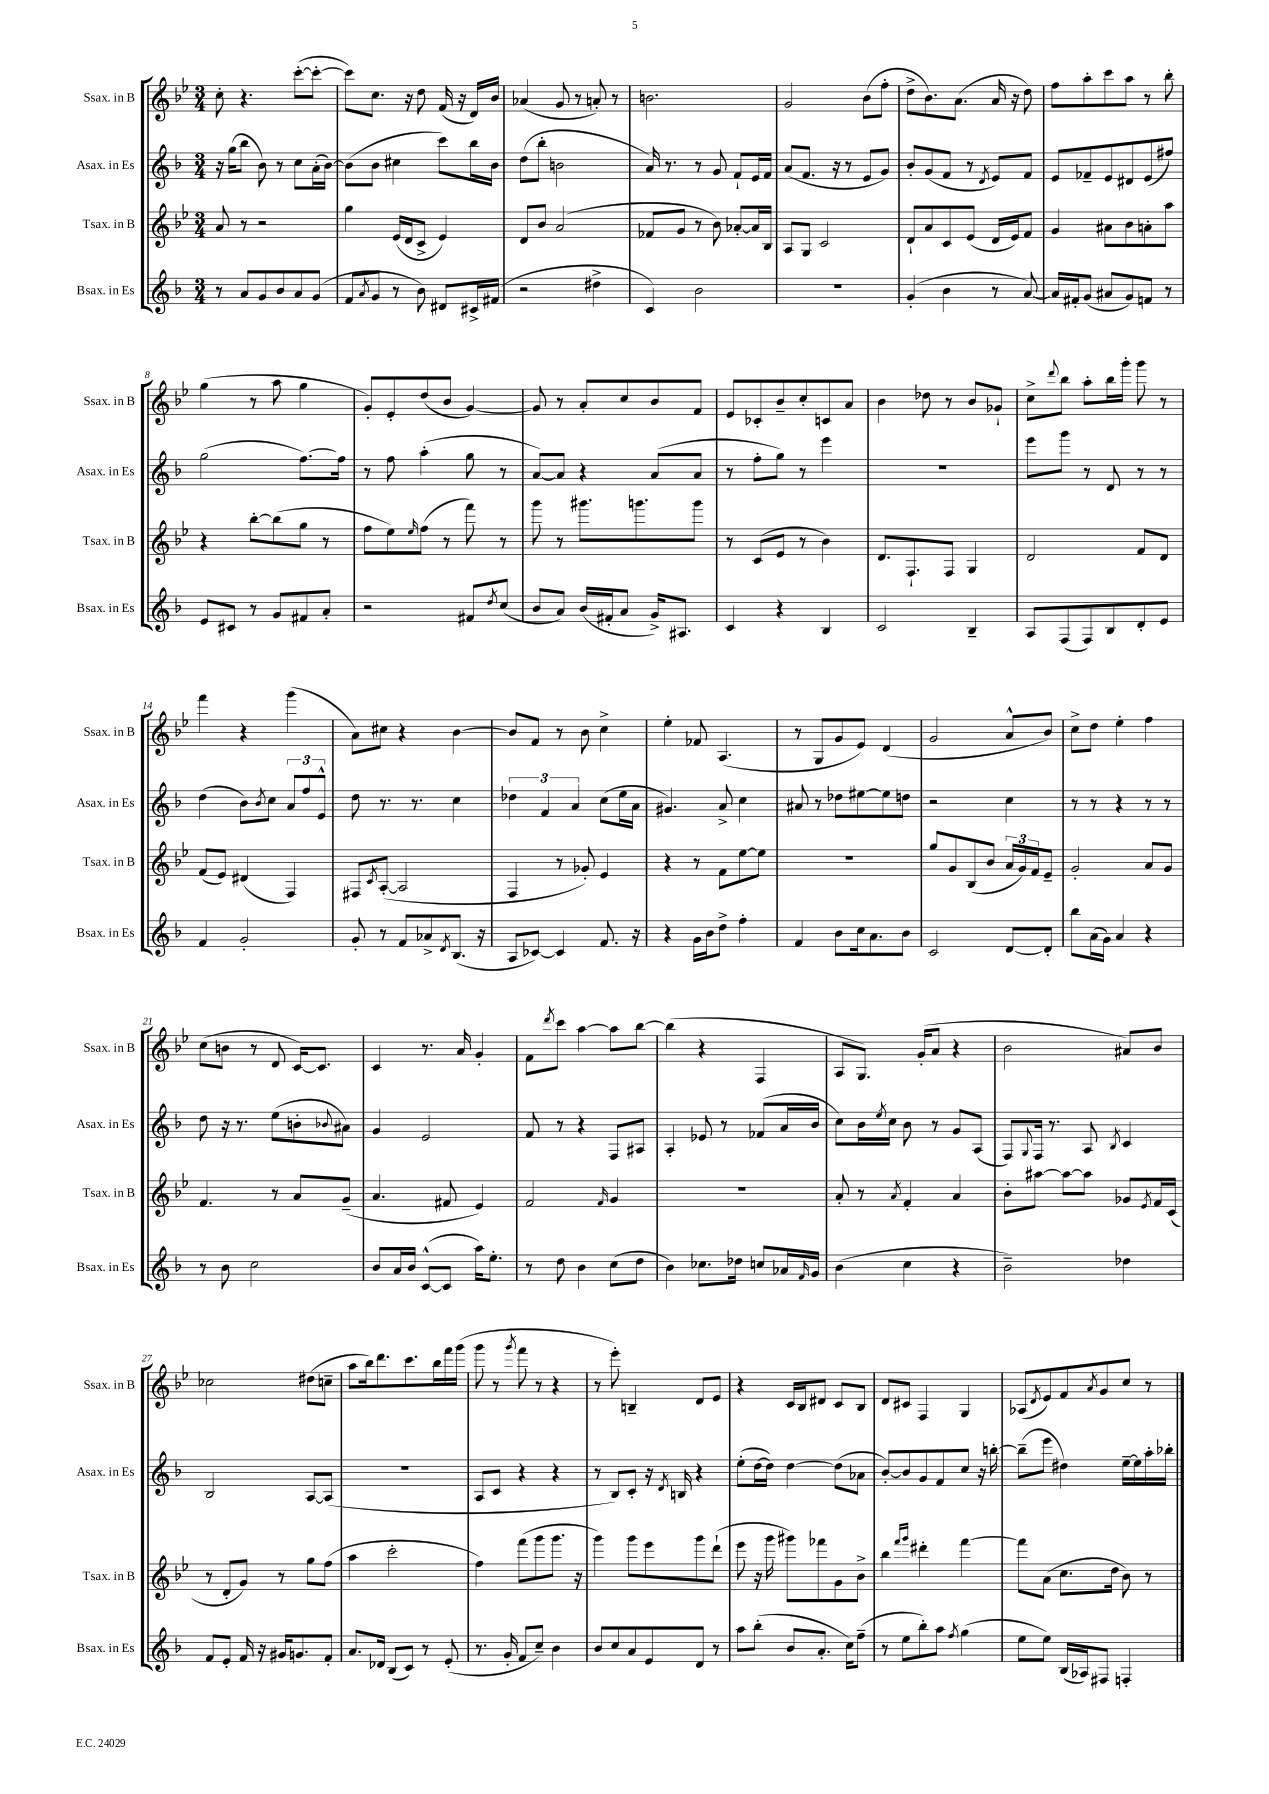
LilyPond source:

<<
\new StaffGroup <<
\new Staff = "s0" \with { instrumentName = "Ssax. in B" shortInstrumentName = "Ssax. in B" } {
    \clef treble \key bes \major \numericTimeSignature \time 3/4
    c''8-. r4. c'''8~-.( c'''8~-. |
    c'''8) c''8. r16 d''8 f'16( r16 d'16) bes'16 |
    aes'4( g'8 r8 a'8-.) r8 |
    b'2. |
    g'2 bes'8( f''8-. |
    d''8-> bes'8.) a'8.( a'16 r16 d''8) |
    f''8 a''8-. c'''8 a''8 r8 bes''8-. |
    g''4( r8 a''8 g''4 |
    g'8-.) ees'8-. d''8( bes'8 g'4~) |
    g'8 r8 a'8-. c''8 bes'8 f'8 |
    ees'8 ces'8-. bes'8-- c''8-. c'8 a'8 |
    bes'4 des''8 r8 bes'8 ges'8-! |
    c''8-> \appoggiatura { d'''8 } bes''8 a''8-. bes''16 g'''16-. g'''8 r8 |
    f'''4 r4 g'''4( |
    a'8) cis''8 r4 bes'4~ |
    bes'8 f'8 r8 bes'8 c''4-> |
    ees''4-. fes'8 a4.( |
    r8 g8 g'8 ees'8) d'4( |
    g'2 a'8-^ bes'8) |
    c''8-> d''8 ees''4-. f''4 |
    c''8( b'8 r8 d'8 c'16~) c'8. |
    c'4 r8. a'16 g'4-. |
    f'8 \acciaccatura { d'''8 } c'''8 a''4~ a''8 bes''8~ |
    bes''4( r4 f4 |
    a8 g8.) g'16-.( a'8 r4 |
    bes'2 ais'8) bes'8 |
    ces''2 dis''8( c''8-- |
    a''8 bes''16) d'''8. c'''8. bes''16 f'''16 g'''16( |
    g'''8 r8 \acciaccatura { g'''8 } f'''8 r8 r4 |
    r8 ees'''8-.) b4-- d'8 ees'8 |
    r4 c'16 bes16 dis'8 c'8 bes8 |
    d'8 cis'8 f4 g4 |
    aes8( \acciaccatura { d'8 } ees'8) f'8 \acciaccatura { a'8 } g'8 c''8 r8 \bar "|." |
}
\new Staff = "s1" \with { instrumentName = "Asax. in Es" shortInstrumentName = "Asax. in Es" } {
    \clef treble \key f \major \numericTimeSignature \time 3/4
    r16 g''16( bes''8 bes'8) r8 c''8 a'16-.( bes'16~) |
    bes'8( bes'8 cis''4 c'''8) bes''16 bes'16 |
    d''8( bes''8-. b'2 |
    a'16) r8. r8 g'8 f'8-! e'16 f'16 |
    a'8( f'8. r16 r8 e'8 g'8) |
    bes'8-. g'8( f'8 r8 \acciaccatura { d'8 } e'8) f'8 |
    e'8 fes'8-- e'8 dis'8 e'8( fis''8) |
    g''2( f''8.~) f''16 |
    r8 f''8 a''4-.( g''8 r8 |
    a'8~) a'8 r4 a'8( a'8 |
    r8 f''8-. g''8) r8 e'''4 |
    R2. |
    e'''8 g'''8 r8 d'8 r8 r8 |
    d''4( bes'8) \acciaccatura { bes'8 } c''8 \tuplet 3/2 { a'8 f''8 e'8-^ } |
    d''8 r8. r8. c''4 |
    \tuplet 3/2 { des''4 f'4 a'4 } c''8( e''16 a'16 |
    gis'4.) a'8-> c''4 |
    ais'8 r8 des''8 eis''8~ eis''8 d''8 |
    r2 c''4 |
    r8 r8 r4 r8 r8 |
    d''8 r16 r8. e''8( b'8-. \appoggiatura { bes'8 } ais'8) |
    g'4 e'2 |
    f'8 r8 r4 f8 ais8 |
    a4-. ees'8 r8 fes'8( a'16 bes'16 |
    c''8) bes'16 \acciaccatura { e''8 } c''16 bes'8 r8 g'8 a8( |
    f8) \appoggiatura { g8 } f16 r8. a8 \acciaccatura { bes8 } c'4 |
    bes2 a8~ a8( |
    r2. |
    a8 c'8 r4 r4 |
    r8 bes8) c'8-. r16 \acciaccatura { d'8 } b16 r4 |
    e''8-.( d''16~ d''16) d''4~ d''8( aes'8 |
    bes'8~-.) bes'8 g'8 f'8 c''8 r16 b''16~-. |
    b''8--( e'''8 dis''4) e''16~-- e''16 a''16-. bes''16-. \bar "|." |
}
\new Staff = "s2" \with { instrumentName = "Tsax. in B" shortInstrumentName = "Tsax. in B" } {
    \clef treble \key bes \major \numericTimeSignature \time 3/4
    a'8 r8 r2 |
    g''4 ees'16( d'16 c'8-> ees'4) |
    d'8 bes'8 a'2( |
    fes'8 g'8 r8 bes'8) aes'8~-. aes'16 bes16 |
    a8 g8 c'2 |
    d'8-! a'8 c'8 ees'8( d'16 ees'16) f'8 |
    g'4 ais'8 bes'8 a'8-. a''8 |
    r4 bes''8~-. bes''8( g''8 r8 |
    f''8 ees''8) \grace { ees''16 } f''8( r8 f'''8) r8 |
    g'''8 r8 gis'''8. g'''8. g'''8 |
    r8 c'8( ees'8 r8 bes'4) |
    d'8. f8.-! f8 g4 |
    d'2 f'8 d'8 |
    f'8( ees'8) dis'4( f4) |
    fis8 \acciaccatura { c'8 } a8~-.( a2 |
    f4 r8 ges'8-.) ees'4 |
    r4 r8 f'8 ees''8~ ees''8 |
    R2. |
    g''8 g'8 bes8( bes'8 \tuplet 3/2 { a'16 g'16) f'16 } ees'8-- |
    g'2-. a'8 g'8 |
    f'4. r8 a'8 g'8--( |
    a'4. fis'8 ees'4) |
    f'2 \grace { f'16 } g'4 |
    R2. |
    a'8-. r8 \acciaccatura { a'8 } f'4-. a'4 |
    bes'8-. ais''8~ ais''8~ ais''8 ges'8 \acciaccatura { ees'8 } f'16 c'16( |
    r8 d'8-. g'8) r8 g''8 f''8( |
    a''4 c'''2-. |
    f''4) f'''8( g'''8 g'''8. r16 |
    g'''4) g'''8 ees'''8 g'''8 d'''8-!( |
    ees'''8 r16 g'''16 gis'''8) fes'''8 g'8 bes'8-> |
    bes''4 \grace { f'''16 g'''16 } dis'''4-. f'''4~ |
    f'''8 a'8( c''8. d''16 bes'8) r8 \bar "|." |
}
\new Staff = "s3" \with { instrumentName = "Bsax. in Es" shortInstrumentName = "Bsax. in Es" } {
    \clef treble \key f \major \numericTimeSignature \time 3/4
    r8 a'8 g'8 bes'8 a'8 g'8( |
    f'8 \acciaccatura { a'8 } g'8 r8 bes'8) dis'8 cis'16-> fis'16( |
    r2 dis''4-> |
    c'4) bes'2 |
    R2. |
    g'4-.( bes'4 r8 a'8~) |
    a'16 fis'16-. g'8( ais'8 g'8) f'8 r8 |
    e'8 cis'8 r8 g'8 fis'8 a'8-. |
    r2 fis'8 \acciaccatura { d''8 } c''8( |
    bes'8 a'8) bes'16( fis'16-. a'8 g'16->) ais8. |
    c'4 r4 bes4 |
    c'2 bes4-- |
    a8 f8( f8) bes8 d'8-. e'8 |
    f'4 g'2-. |
    g'8-. r8 f'8 aes'8-> \acciaccatura { d'8 } bes8.( r16 |
    a8 ces'8~) ces'4 f'8. r16 |
    r4 g'16 bes'16 d''8-> f''4-. |
    f'4 bes'8 c''16 a'8. bes'8 |
    c'2 d'8~ d'8-. |
    bes''8 a'16( g'16) a'4 r4 |
    r8 bes'8 c''2 |
    bes'8 a'16 bes'16 c'8~-^( c'8 a''16) e''8.-. |
    r8 d''8 bes'4 c''8( d''8 |
    bes'4) ces''8. des''16 c''8 aes'16 \grace { f'16 } g'16 |
    bes'4( c''4 r4 |
    bes'2--) des''4 |
    f'8 e'8-. f'16 r16 gis'16 g'8. f'8-. |
    a'8. des'16 bes8( c'8) r8 e'8-.( |
    r8. g'16-. f'8 c''8--) bes'4 |
    bes'8 c''8 a'8 e'8 d'8 r8 |
    a''8 bes''8-.( bes'8 a'8.-. c''16) f''8--( |
    r8 e''8 bes''8-.) a''8 \acciaccatura { f''8 } g''4( |
    e''8 e''8) bes16( aes16) fis8 f4-. \bar "|." |
}
>>
>>
